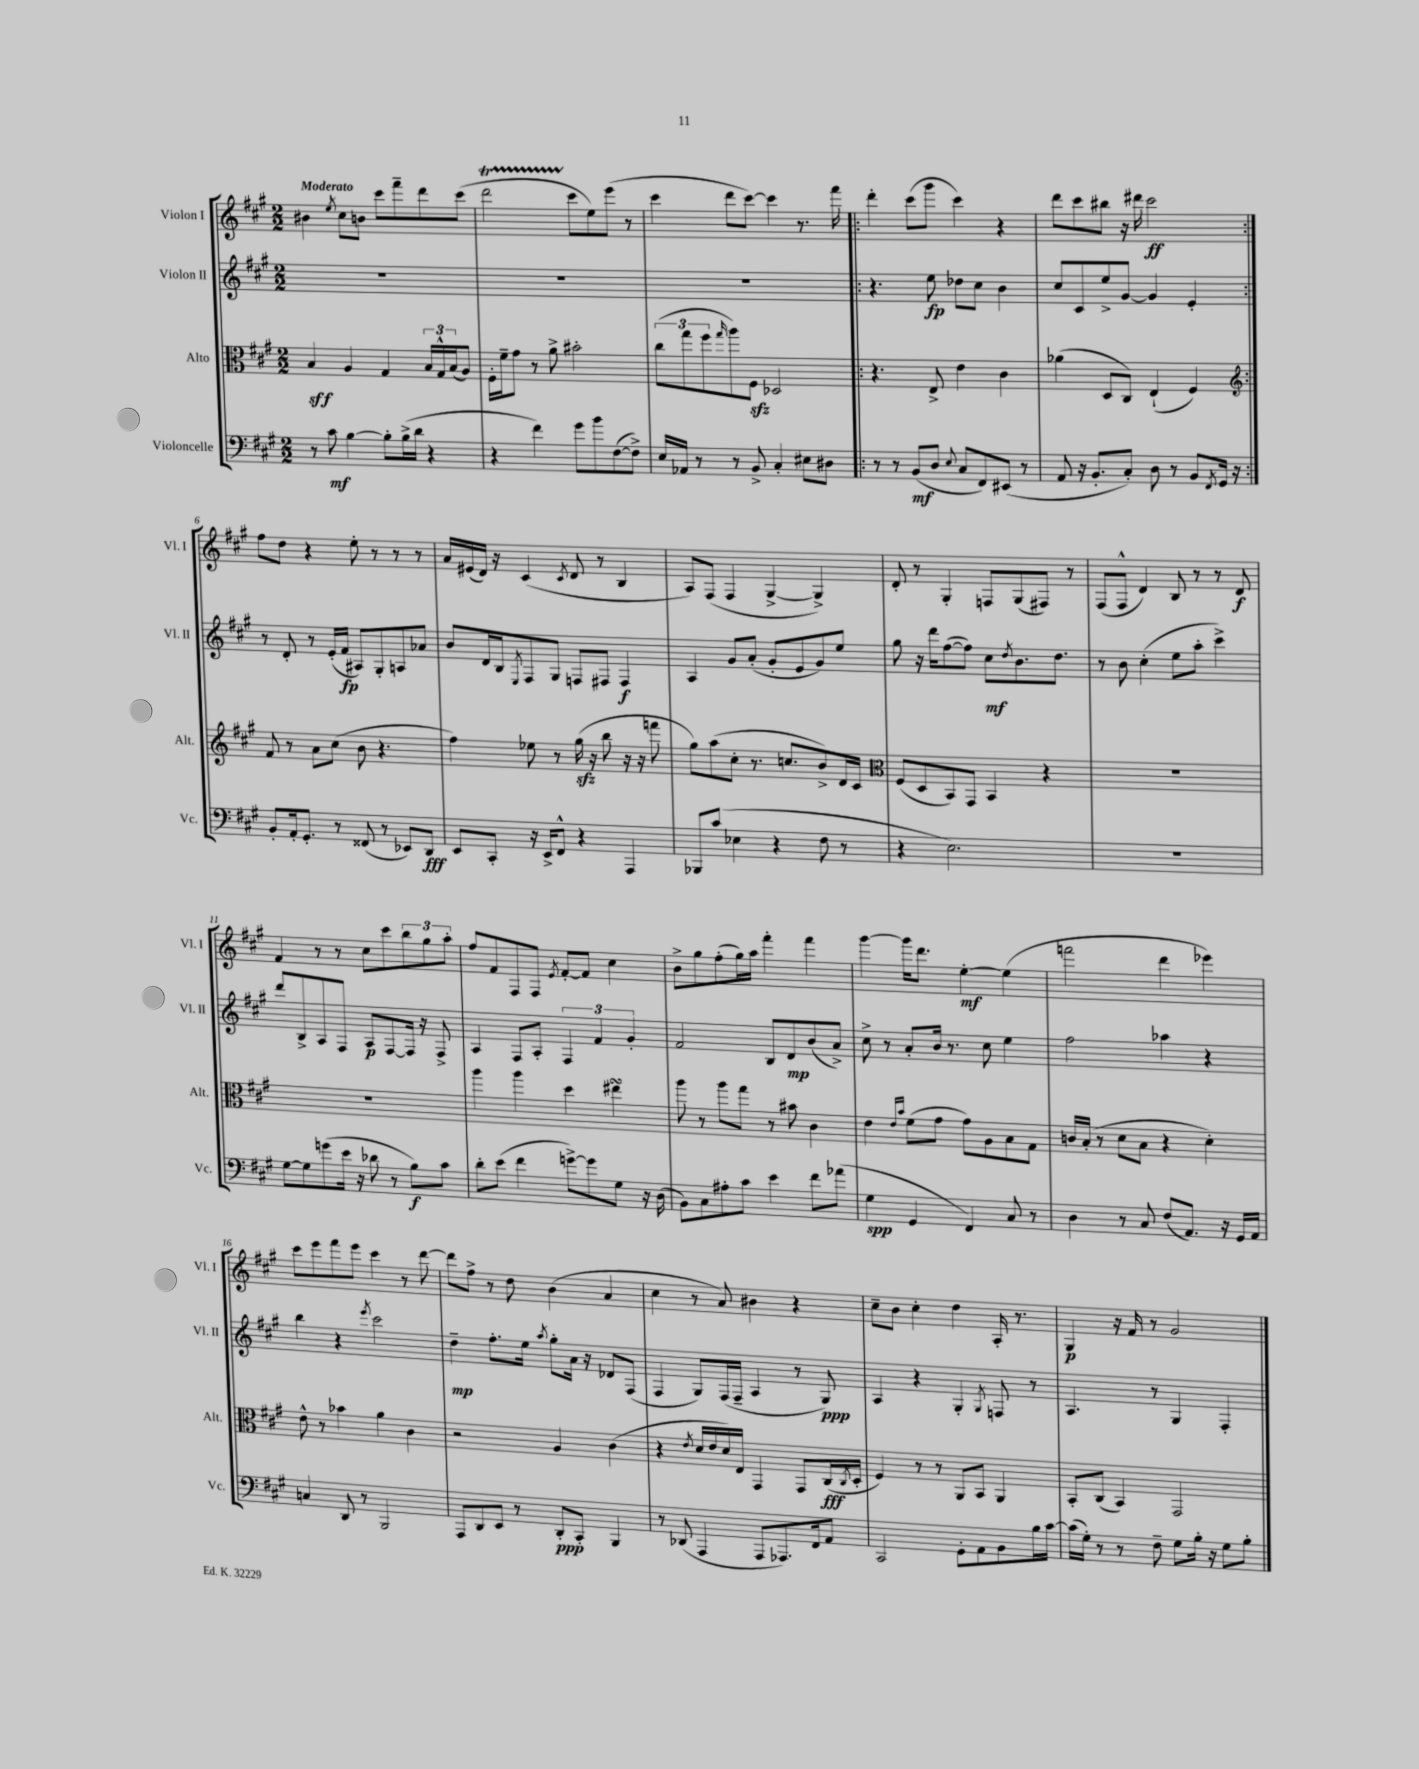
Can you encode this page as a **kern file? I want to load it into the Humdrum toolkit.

**kern	**dynam	**kern	**dynam	**kern	**dynam	**kern	**dynam
*part4	*part4	*part3	*part3	*part2	*part2	*part1	*part1
*staff4	*staff4	*staff3	*staff3	*staff2	*staff2	*staff1	*staff1
*I"Violoncelle	*	*I"Alto	*	*I"Violon II	*	*I"Violon I	*
*I'Vc.	*	*I'Alt.	*	*I'Vl. II	*	*I'Vl. I	*
*clefF4	*	*clefC3	*	*clefG2	*	*clefG2	*
*k[f#c#g#]	*	*k[f#c#g#]	*	*k[f#c#g#]	*	*k[f#c#g#]	*
*M2/2	*	*M2/2	*	*M2/2	*	*M2/2	*
=1	=1	=1	=1	=1	=1	=1	=1
!	!	!	!	!	!	!LO:TX:a:B:t=Moderato	!
8r	.	4B/	sff	1r	.	4b#X\	.
8c#\	mf	.	.	.	.	.	.
.	.	.	.	.	.	8qee/	.
[4B\	.	4A/	.	.	.	8cc#\L	.
.	.	.	.	.	.	8bn\J	.
8B'\L]	.	4G#/	.	.	.	8ccc#\L	.
(16B^\L	.	.	.	.	.	8fff#~\	.
16d\JJ	.	.	.	.	.	.	.
4r	.	24B/LL	.	.	.	8ddd\	.
.	.	24G#^^/	.	.	.	.	.
.	.	(24B/J	.	.	.	.	.
.	.	8A/J)	.	.	.	(8ccc#\J	.
=2	=2	=2	=2	=2	=2	=2	=2
4r	.	16F#'\LL	.	1r	.	2dddT\	.
.	.	16f#~\J	.	.	.	.	.
.	.	8g#\J	.	.	.	.	.
4f#\)	.	8r	.	.	.	.	.
.	.	8a^\	.	.	.	.	.
8g#\L	.	2b#X'\	.	.	.	8ccc#\L	.
8b\	.	.	.	.	.	8ee\)	.
([8F#\	.	.	.	.	.	(8eee\J	.
8F#^\J])	.	.	.	.	.	8r	.
=3	=3	=3	=3	=3	=3	=3	=3
16E/LL	.	(12cc#\L	.	1r	.	4ccc#\	.
16AA-X/JJ	.	.	.	.	.	.	.
.	.	12gg#\	.	.	.	.	.
8r	.	.	.	.	.	.	.
.	.	12ff#\	.	.	.	.	.
.	.	16qqgg#/	.	.	.	.	.
8r	.	8aa\)	.	.	.	8ddd\L	.
8BB^/	.	8F#zz\J	.	.	.	[8ccc#\J)	.
4C#'/	.	2D-X/	.	.	.	4ccc#\]	.
8E#X\L	.	.	.	.	.	8.r	.
8D#X\J	.	.	.	.	.	.	.
.	.	.	.	.	.	16fff#\	.
=4!|:	=4!|:	=4!|:	=4!|:	=4!|:	=4!|:	=4!|:	=4!|:
8r	.	4.r	.	4.r	.	4ddd'\	.
8r	.	.	.	.	.	.	.
(8BB/L	mf	.	.	.	.	(8ccc#\L	.
8D/J	.	8E^/	.	8ee\	fp	8ggg#\J	.
8qqE/	.	.	.	.	.	.	.
8C#/L	.	4e\	.	8dd-X\L	.	4ccc#\)	.
8FF#/)	.	.	.	8cc#\J	.	.	.
(8EE#X/J	.	4c#\	.	4b\	.	4r	.
8r	.	.	.	.	.	.	.
=5	=5	=5	=5	=5	=5	=5	=5
8AA/	.	(4a-X\	.	8cc#/L	.	8ddd\L	.
16r	.	.	.	8c#/	.	8ccc#\	.
8.BB'/L	.	.	.	.	.	.	.
.	.	8D/L	.	8ee^/	.	8bb#X\J	.
8C#'/J)	.	8C#/J)	.	[8g#/J	.	16r	.
.	.	.	.	.	.	16ddd#X\	.
8D\	.	(4E`/	.	4g#/]	.	2ccc#\	ff
8r	.	.	.	.	.	.	.
8BB/L	.	4F#/)	.	4e'/	.	.	.
8qFF#/	.	.	.	.	.	.	.
16GG#/Jk	.	.	.	.	.	.	.
16r	.	.	.	.	.	.	.
!!LO:LB:g=z
=6:|!	=6:|!	=6:|!	=6:|!	=6:|!	=6:|!	=6:|!	=6:|!
*	*	*clefG2	*	*	*	*	*
8BB'/L	.	8f#/	.	8r	.	8ff#\L	.
16AA'/k	.	8r	.	8d'/	.	8dd\J	.
8.GG#'/J	.	.	.	.	.	.	.
.	.	8a\L	.	8r	.	4r	.
8r	.	(8cc#\J	.	(16e'/LL	.	.	.
.	.	.	.	16f#/JJ	fp	.	.
(8FF##X/	.	8b\	.	8A#X/L)	.	8ee'\	.
8r	.	4.r	.	8G#'/	.	8r	.
8EE-X/L)	.	.	.	8An/	.	8r	.
8DD/J	fff	.	.	8a-X/J	.	8r	.
=7	=7	=7	=7	=7	=7	=7	=7
8EE/L	.	4ff#\)	.	8b/L	.	16a/LL	.
.	.	.	.	.	.	(16e#X/	.
8CC#'/J	.	.	.	16d/L	.	16d/JJ)	.
.	.	.	.	16B/J	.	16r	.
.	.	.	.	8qE/	.	.	.
16r	.	8ee-X\	.	8F#/	.	(4c#/	.
16EE^/KL	.	.	.	.	.	.	.
8FF#^^/J	.	8r	.	8G#/J	.	.	.
.	.	.	.	.	.	8qc#/	.
4r	.	(16gg#zz\	.	8Fn/L	.	8d/	.
.	.	16r	.	.	.	.	.
.	.	8bb\	.	8F#X/J	.	8r	.
4AAA/	.	16r	.	4F#/	f	4B/	.
.	.	16r	.	.	.	.	.
.	.	8fffn\	.	.	.	.	.
=8	=8	=8	=8	=8	=8	=8	=8
8BBB-X/L	.	8gg#\L)	.	4A/	.	8A/L)	.
(8c#/J	.	(8aa\	.	.	.	(8F#/J	.
4E-X\	.	8cc#'\J	.	8g#/L	.	4F#/	.
.	.	8.r	.	(8a'/J	.	.	.
4r	.	.	.	8g#'/L	.	[4G#^/	.
.	.	8.ccn/L	.	.	.	.	.
.	.	.	.	8e/	.	.	.
8F#\	.	8b^/)	.	8g#/)	.	4G#^/])	.
8r	.	16d/L	.	8ee/J	.	.	.
.	.	16c#/JJ	.	.	.	.	.
=9	=9	=9	=9	=9	=9	=9	=9
*	*	*clefC3	*	*	*	*	*
4r	.	(8F#/L	.	8gg#\	.	8d'/	.
.	.	8D/	.	16r	.	8r	.
.	.	.	.	16ddd\KL	.	.	.
2.E\)	.	8BB/)	.	([8ff#\	.	4G#'/	.
.	.	8GG#/J	.	8ff#\J])	.	.	.
.	.	4BB/	.	8cc#\L	mf	8Fn/L	.
.	.	.	.	8qdd/	.	.	.
.	.	.	.	8.b\	.	(8G#/	.
.	.	4r	.	.	.	8F#X/J)	.
.	.	.	.	8.dd\J	.	.	.
.	.	.	.	.	.	8r	.
=10	=10	=10	=10	=10	=10	=10	=10
1r	.	1r	.	8r	.	(8F#/L	.
.	.	.	.	8b\	.	8F#^^/J	.
.	.	.	.	(4cc#'\	.	4d/)	.
.	.	.	.	8ee\L	.	8B/	.
.	.	.	.	8aa'\J	.	8r	.
.	.	.	.	4ccc#^\)	.	8r	.
.	.	.	.	.	.	8d/	f
!!LO:LB:g=z
=11	=11	=11	=11	=11	=11	=11	=11
[8G#\L	.	1r	.	8ddd/L	.	4f#/	.
8G#\]	.	.	.	8B^/	.	.	.
(8gn\	.	.	.	8A/	.	8r	.
16e\Jk	.	.	.	8F#/J	.	8r	.
16r	.	.	.	.	.	.	.
8d-X\	.	.	.	8A/L	p	8cc#\L	.
8r	.	.	.	[8F#/	.	8ccc#\	.
8B\L)	f	.	.	16F#/Jk]	.	12bb\	.
.	.	.	.	16r	.	.	.
.	.	.	.	.	.	12gg#\	.
8c#\J	.	.	.	8F#^/	.	.	.
.	.	.	.	.	.	12aa'\J	.
=12	=12	=12	=12	=12	=12	=12	=12
8d'\L	.	4aa\	.	4A/	.	8ff#/L	.
(8e\J	.	.	.	.	.	8f#/	.
4f#\	.	4aa\	.	8F#/L	.	8F#/	.
.	.	.	.	8A'/J	.	8F#/J	.
.	.	.	.	.	.	8qe/	.
[8gn^\L)	.	4dd\	.	6F#/	.	[8f#'/L	.
8g\]	.	.	.	.	.	8f#/J]	.
.	.	.	.	6f#/	.	.	.
8G#\J	.	4ee#XsSsS\	.	.	.	4cc#\	.
.	.	.	.	6g#'/	.	.	.
16r	.	.	.	.	.	.	.
(16D\	.	.	.	.	.	.	.
=13	=13	=13	=13	=13	=13	=13	=13
8BB\L)	.	8aa\	.	2f#/	.	8b^\L	.
8C#\	.	8r	.	.	.	8gg#\	.
8A#X'\	.	8aa\L	.	.	.	(8ff#'\	.
8c#\J	.	8gg#\J	.	.	.	16gg#\L)	.
.	.	.	.	.	.	16aa\JJ	.
4e\	.	8r	.	8B/L	.	4fff#'\	.
.	.	8b#X\	.	8d/	mp	.	.
8f#\L	.	4c#\	.	(8b/	.	4fff#\	.
(8a-X\J	.	.	.	8a^/J)	.	.	.
=14	=14	=14	=14	=14	=14	=14	=14
4G#\	spp	4e\	.	8cc#^\	.	[4ggg#\	.
.	.	.	.	8r	.	.	.
.	.	16qqe/LL	.	.	.	.	.
.	.	16qqb/JJ	.	.	.	.	.
4GG#/	.	(8f#\L	.	8a'/L	.	16ggg#\KL]	.
.	.	.	.	.	.	8.ddd\J	.
.	.	8g#\J	.	16b/Jk	.	.	.
.	.	.	.	8.r	.	.	.
4FF#/)	.	8g#\L)	.	.	.	[4ee'\	mf
.	.	8A\	.	8cc#\	.	.	.
8C#/	.	8B\	.	4ee\	.	(4ee\]	.
8r	.	8G#\J	.	.	.	.	.
=15	=15	=15	=15	=15	=15	=15	=15
4D\	.	16cn/LL	.	2ff#\	.	2fffn\	.
.	.	(16B'/JJ	.	.	.	.	.
.	.	8r	.	.	.	.	.
8r	.	8d\L	.	.	.	.	.
8C#/	.	8B\J	.	.	.	.	.
(8F#/L	.	4r	.	4aa-X\	.	4ddd\	.
8.AA/J)	.	.	.	.	.	.	.
.	.	4d'\)	.	4r	.	4eee-X\)	.
16r	.	.	.	.	.	.	.
16GG#/LL	.	.	.	.	.	.	.
16AA/JJ	.	.	.	.	.	.	.
!!LO:LB:g=z
=16	=16	=16	=16	=16	=16	=16	=16
4Cn/	.	8e^^\	.	4bb\	.	8ccc#\L	.
.	.	8r	.	.	.	8eee\	.
8DD/	.	4b-X\	.	4r	.	8fff#\	.
8r	.	.	.	.	.	8eee\J	.
.	.	.	.	8qeee/	.	.	.
2BBB/	.	4a\	.	2ccc#\	.	4ccc#\	.
.	.	4c#\	.	.	.	8r	.
.	.	.	.	.	.	[8ddd\	.
=17	=17	=17	=17	=17	=17	=17	=17
8AAA/L	.	2r	.	4dd~\	mp	8ddd\L]	.
8DD/	.	.	.	.	.	8ff#^\J	.
8EE/J	.	.	.	8.ff#'\L	.	8r	.
8r	.	.	.	.	.	8dd\	.
.	.	.	.	16ee\Jk	.	.	.
.	.	.	.	8qaa/	.	.	.
8DD'/L	ppp	4A/	.	8gg#'\L	.	(4b\	.
8CC#'/J	.	.	.	16a\Jk	.	.	.
.	.	.	.	16r	.	.	.
4BBB/	.	(4c#\	.	8d-X/L	.	4a/	.
.	.	.	.	(8F#/J	.	.	.
=18	=18	=18	=18	=18	=18	=18	=18
8r	.	4r	.	4F#/	.	4cc#\	.
(8DD-X/	.	.	.	.	.	.	.
.	.	8qe/	.	.	.	.	.
4AAA/	.	16d/LL	.	8G#/L)	.	8r	.
.	.	16e/	.	.	.	.	.
.	.	16d/)	.	(16F#/L	.	8a/)	.
.	.	16E/JJ	.	16F#~/JJ	.	.	.
8AAA/L	.	4GG#/	.	4A/	.	4b#X\	.
8.AAA-X/)	.	.	.	.	.	.	.
.	.	8GG#/L	.	8r	.	4r	.
16FF#/k	.	.	.	.	.	.	.
8AA/J	.	(16C#/L	fff	8G#/)	ppp	.	.
.	.	8qC#/	.	.	.	.	.
.	.	16D'/JJ	.	.	.	.	.
=19	=19	=19	=19	=19	=19	=19	=19
2CC#/	.	4F#/)	.	4A/	.	8cc#~\L	.
.	.	.	.	.	.	8b\J	.
.	.	8r	.	4r	.	4cc#'\	.
.	.	8r	.	.	.	.	.
8GG#'\L	.	8AA/L	.	4G#'/	.	4dd\	.
8AA\	.	8BB/J	.	.	.	.	.
.	.	.	.	8qG#/	.	.	.
8BB\	.	4AA/	.	8Fn/	.	16A'/	.
.	.	.	.	.	.	8.r	.
16B\L	.	.	.	8r	.	.	.
[16c#\JJ	.	.	.	.	.	.	.
=20	=20	=20	=20	=20	=20	=20	=20
(16c#\LL]	.	8BB'/L	.	4.A/	.	4G#/	p
16G#'\JJ)	.	.	.	.	.	.	.
8r	.	(8C#/J	.	.	.	.	.
8r	.	4BB/)	.	.	.	16r	.
.	.	.	.	.	.	16f#/	.
8F#~\	.	.	.	8r	.	8r	.
8G#\L	.	2GG#/	.	4G#/	.	2g#/	.
16B'\Jk	.	.	.	.	.	.	.
16r	.	.	.	.	.	.	.
8G#\L	.	.	.	4F#'/	.	.	.
8B'\J	.	.	.	.	.	.	.
==	==	==	==	==	==	==	==
*-	*-	*-	*-	*-	*-	*-	*-
